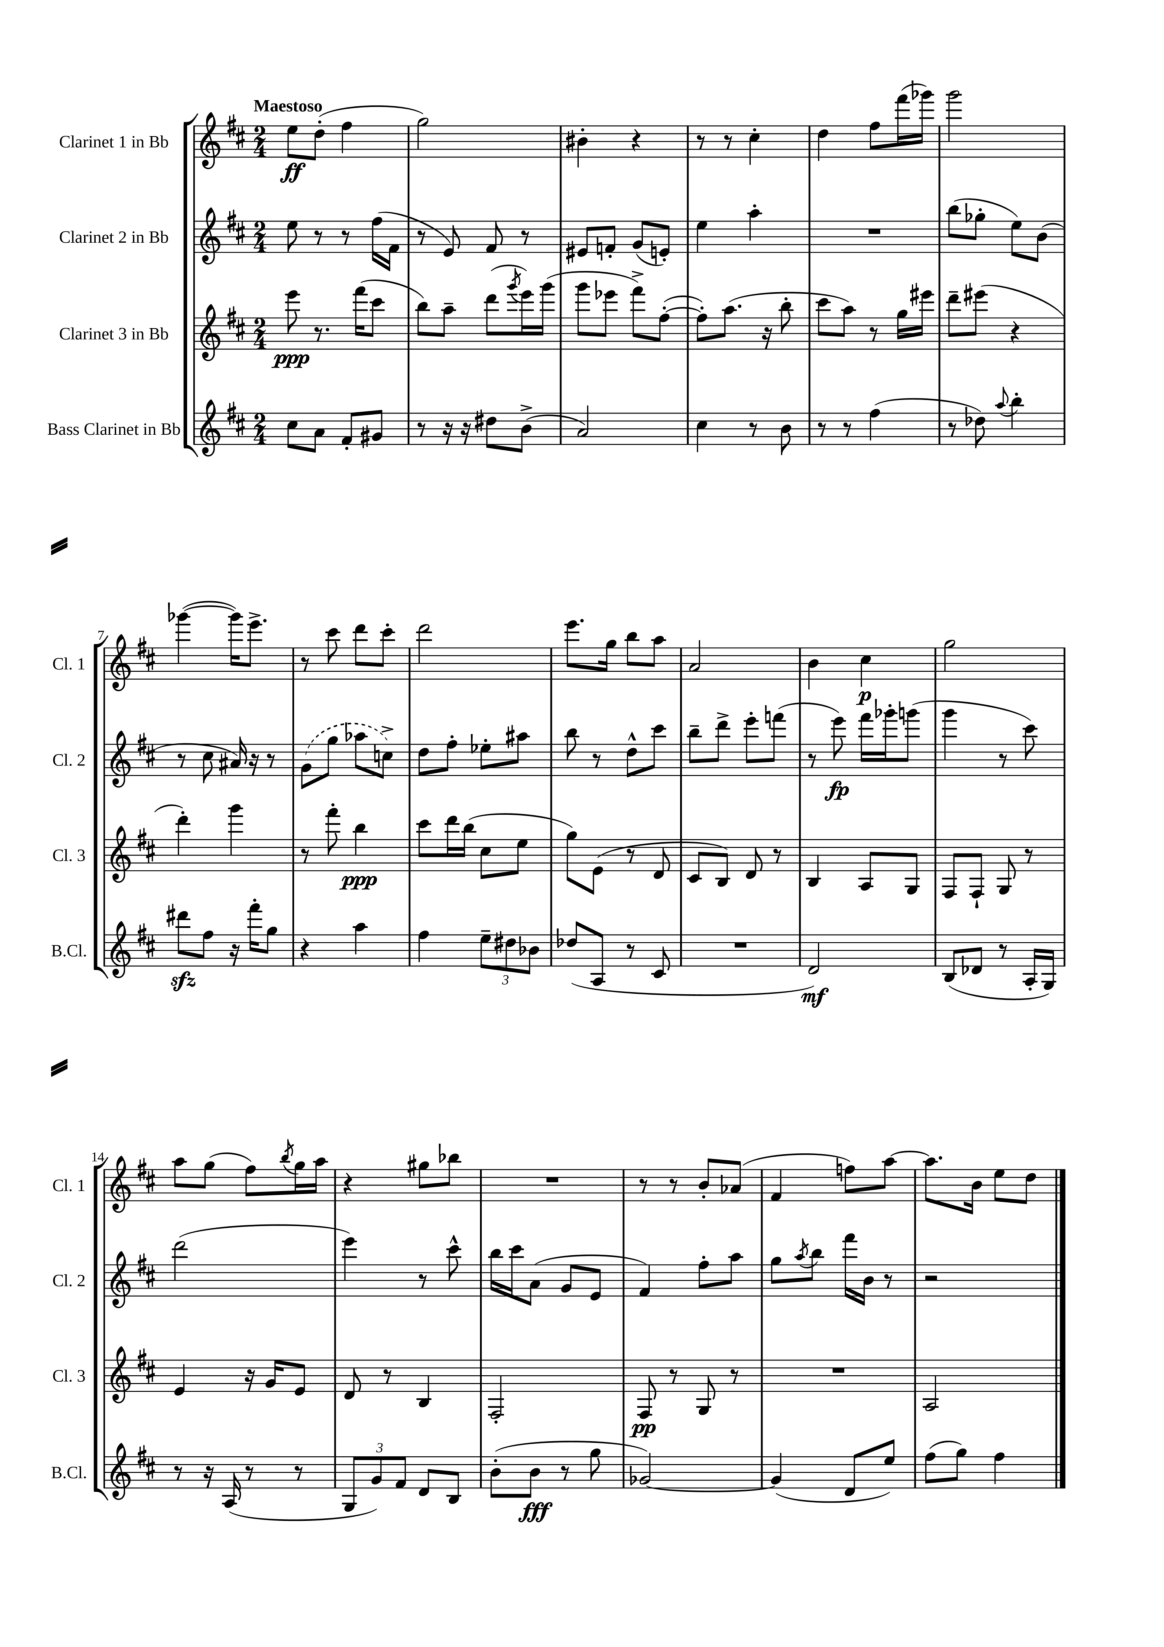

**kern	**kern	**kern	**kern
*staff4	*staff3	*staff2	*staff1
*clefG2	*clefG2	*clefG2	*clefG2
*k[f#c#]	*k[f#c#]	*k[f#c#]	*k[f#c#]
*M2/4	*M2/4	*M2/4	*M2/4
8cc#	8eee	8ee	8ee
8a	8.r	8r	(8dd'
8f#'	.	8r	4ff#
.	(16fff#	.	.
8g#	8ccc#	(16ff#	.
.	.	16f#	.
=	=	=	=
8r	8bb)	8r	2gg)
16r	8aa~	8e)	.
16r	.	.	.
8dd#	(8ddd	8f#	.
.	8qggg	.	.
(8b^	16eee)	8r	.
.	(16ggg	.	.
=	=	=	=
2a)	8ggg	8e#	4b#'
.	8eee-	8f'	.
.	8fff#^)	(8g	4r
.	([8ff#'	8e')	.
=	=	=	=
4cc#	8ff#'])	4ee	8r
.	(8.aa	.	8r
8r	.	4aa'	4cc#'
.	16r	.	.
8b	8bb'	.	.
=	=	=	=
8r	8ccc#	2r	4dd
8r	8aa)	.	.
(4ff#	8r	.	8ff#
.	16gg	.	(16fff#
.	16eee#	.	16ggg-)
=	=	=	=
8r	8ddd~	(8bb	2ggg
8dd-)	(8eee#	8gg-'	.
8qqaa	.	.	.
4bb'	4r	8ee)	.
.	.	(8b	.
=	=	=	=
8ddd#	4ddd')	8r	([4ggg-
8ff#	.	8cc#	.
16r	4ggg	16a#)	16ggg-])
16fff#'	.	16r	8.eee^
8gg	.	8r	.
=	=	=	=
4r	8r	(8g	8r
.	8fff#'	8gg	8ccc#
4aa	4bb	8aa-	8ddd
.	.	8cc^)	8ccc#'
=	=	=	=
4ff#	8ccc#	8dd	2ddd
.	16ddd	8ff#'	.
.	(16bb	.	.
12ee~	8cc#	8ee-'	.
12dd#	.	.	.
.	8ee	8aa#	.
12b-	.	.	.
=	=	=	=
(8dd-	8gg)	8bb	8.eee
8A	(8e	8r	.
.	.	.	16gg
8r	8r	8dd^^	8bb
8c#	8d	8ccc#	8aa
=	=	=	=
2r	8c#	8bb~	2a
.	8B)	8ddd^	.
.	8d	8eee'	.
.	8r	(8fff	.
=	=	=	=
2d)	4B	8r	4b
.	.	8eee)	.
.	8A	16fff#	4cc#
.	.	16ggg-'	.
.	8G	(8ggg	.
=	=	=	=
(8B	8F#	4ggg	2gg
8d-	8F#`	.	.
8r	8G	8r	.
16A'	8r	8ccc#)	.
16G)	.	.	.
=	=	=	=
8r	4e	(2ddd	8aa
16r	.	.	(8gg
(16A	.	.	.
8r	16r	.	8ff#)
.	16g	.	.
.	.	.	8qbb
8r	8e	.	16gg
.	.	.	16aa
=	=	=	=
12G	8d	4eee)	4r
12g)	.	.	.
.	8r	.	.
12f#	.	.	.
8d	4B	8r	8gg#
8B	.	8ccc#^^	8bb-
=	=	=	=
(8b'	2F#'	16bb	2r
.	.	16ccc#	.
8b	.	(8a	.
8r	.	8g	.
8gg	.	8e	.
=	=	=	=
[2g-)	8F#	4f#)	8r
.	8r	.	8r
.	8G	8ff#'	8b'
.	8r	8aa	(8a-
=	=	=	=
(4g-]	2r	8gg	4f#
.	.	8qaa	.
.	.	8bb	.
8d	.	16fff#	8ff)
.	.	16b	.
8ee)	.	8r	[8aa
=	=	=	=
(8ff#	2A	2r	8.aa]
8gg)	.	.	.
.	.	.	16b
4ff#	.	.	8ee
.	.	.	8dd
==	==	==	==
*-	*-	*-	*-
